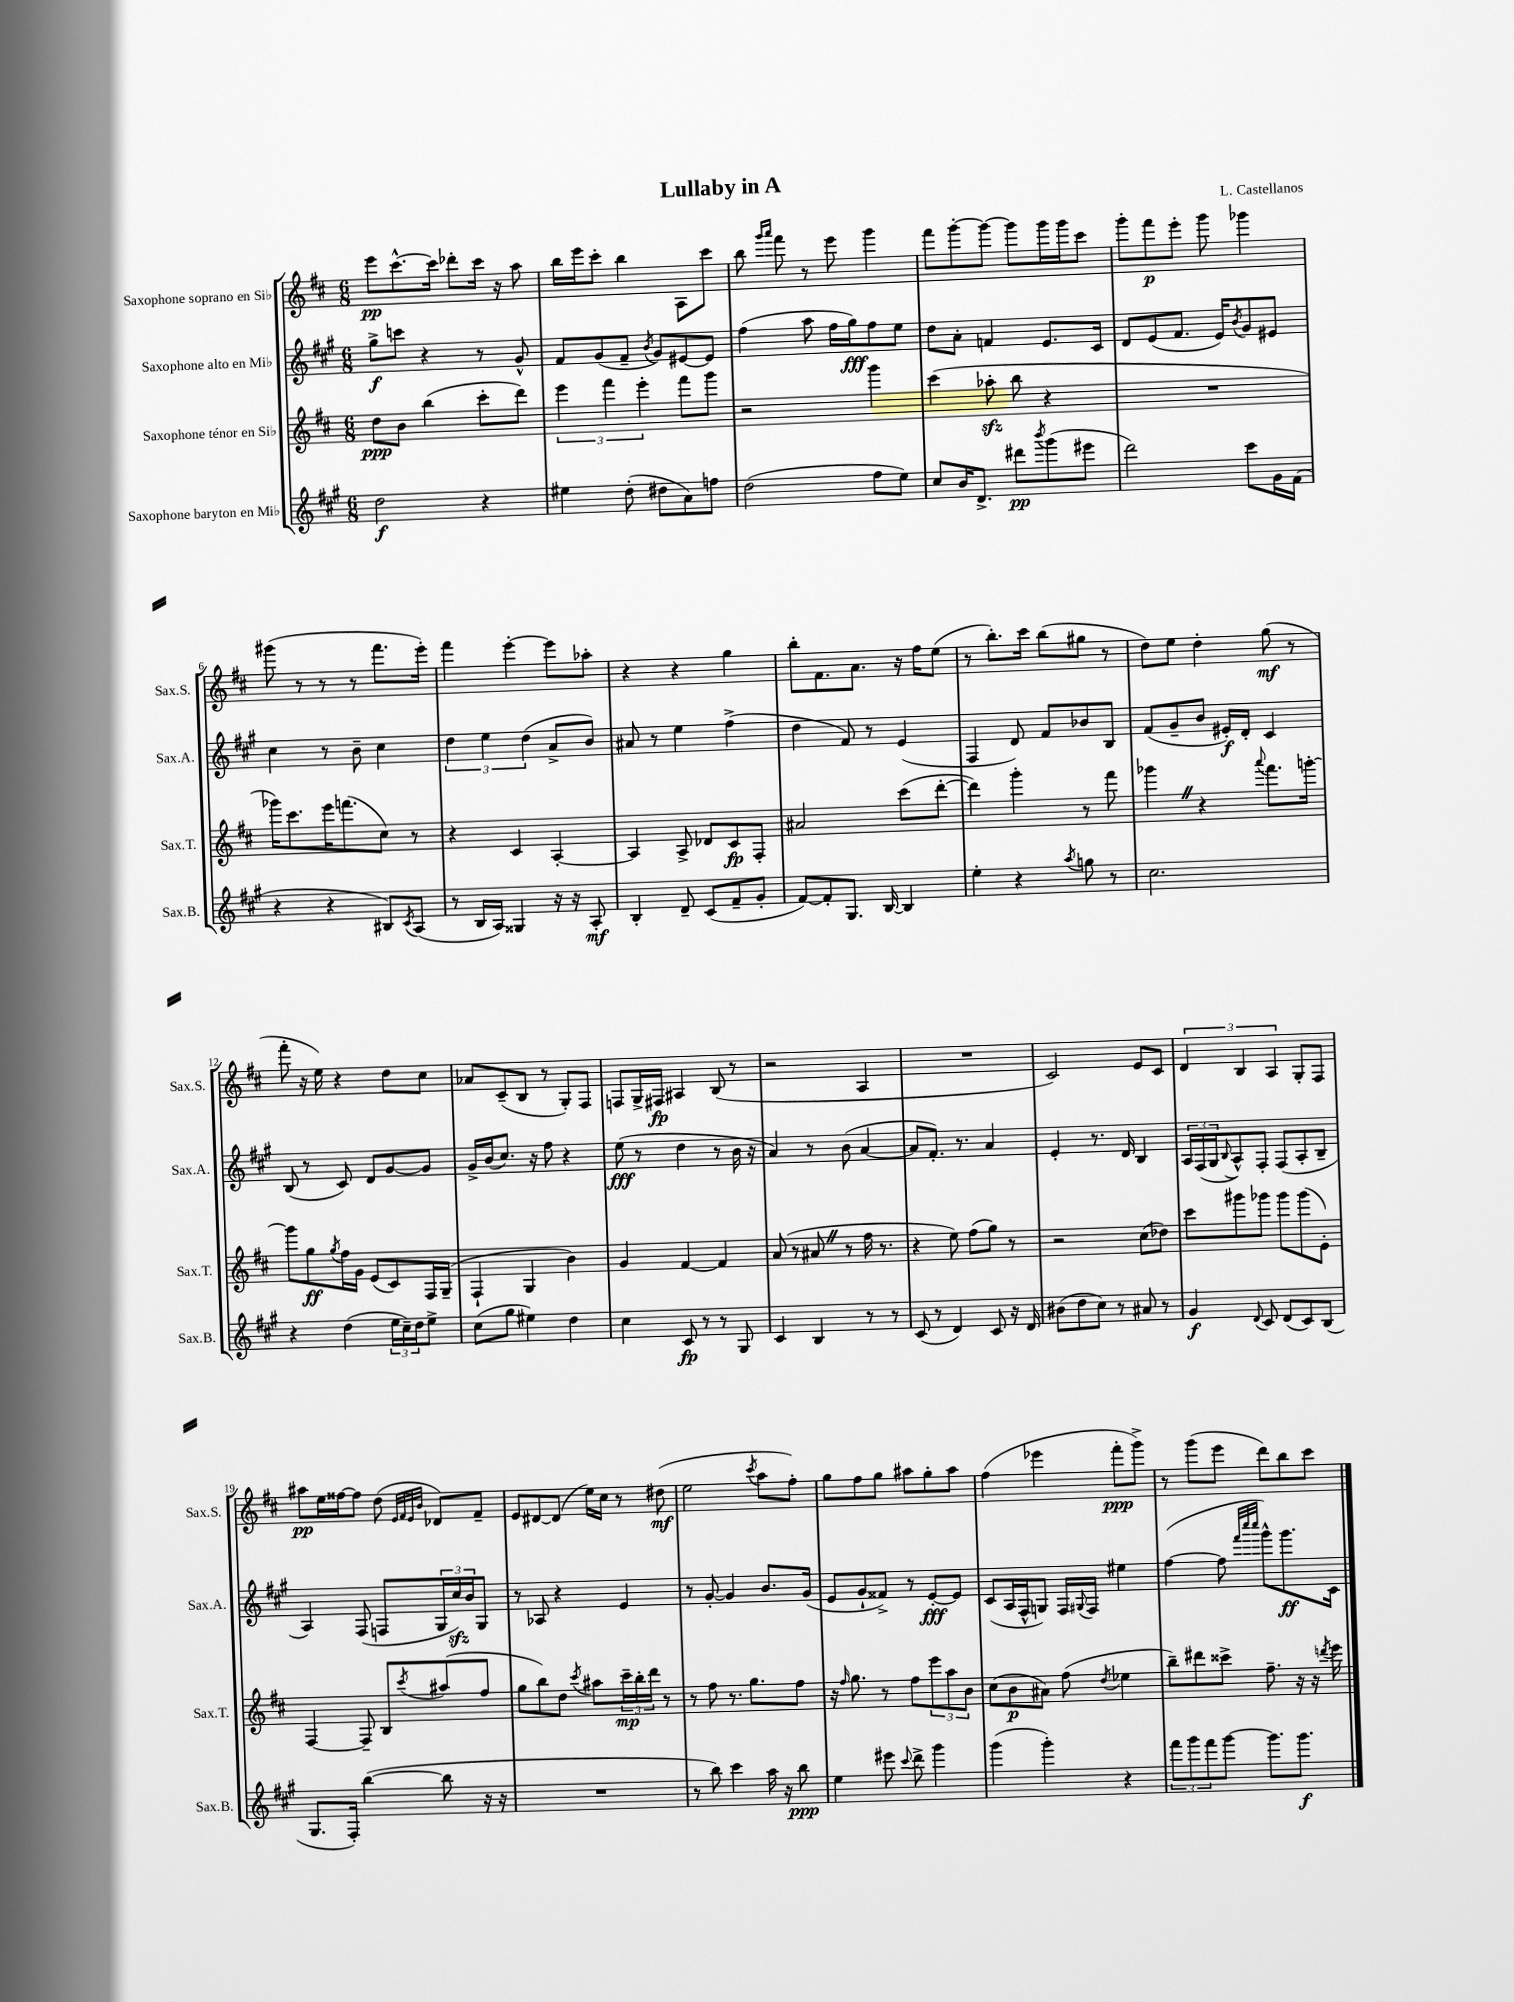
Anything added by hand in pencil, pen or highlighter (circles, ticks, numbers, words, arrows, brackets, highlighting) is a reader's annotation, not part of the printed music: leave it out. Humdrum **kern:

**kern	**dynam	**kern	**dynam	**kern	**dynam	**kern	**dynam
*part4	*part4	*part3	*part3	*part2	*part2	*part1	*part1
*staff4	*staff4	*staff3	*staff3	*staff2	*staff2	*staff1	*staff1
*I"Saxophone baryton en Mi♭	*	*I"Saxophone ténor en Si♭	*	*I"Saxophone alto en Mi♭	*	*I"Saxophone soprano en Si♭	*
*I'Sax.B.	*	*I'Sax.T.	*	*I'Sax.A.	*	*I'Sax.S.	*
*clefG2	*	*clefG2	*	*clefG2	*	*clefG2	*
*k[f#c#g#]	*	*k[f#c#]	*	*k[f#c#g#]	*	*k[f#c#]	*
*M6/8	*	*M6/8	*	*M6/8	*	*M6/8	*
=1	=1	=1	=1	=1	=1	=1	=1
2dd\	f	8dd\L	ppp	8gg#^\L	f	8eee\L	pp
.	.	8b\J	.	8cccn\J	.	[8.ccc#^^\	.
.	.	(4bb\	.	4r	.	.	.
.	.	.	.	.	.	16ccc#\Jk]	.
.	.	.	.	.	.	8ddd-X'\L	.
4r	.	8ccc#'\L	.	8r	.	16ccc#\Jk	.
.	.	.	.	.	.	16r	.
.	.	8ddd\J)	.	8g#^^/	.	8aa\	.
=2	=2	=2	=2	=2	=2	=2	=2
4ee#X\	.	6eee\	.	8f#/L	.	16bb\LL	.
.	.	.	.	.	.	16eee\J	.
.	.	.	.	(8g#/	.	8ccc#'\J	.
.	.	6fff#\	.	.	.	.	.
(8dd'\	.	.	.	8f#~/J	.	4bb\	.
.	.	6eee'\	.	.	.	.	.
.	.	.	.	8qb/	.	.	.
8dd#X\L	.	.	.	8g#/L)	.	.	.
8a\)	.	8fff#\L	.	[8e#X/	.	8A\L	.
8ffn\J	.	8ggg\J	.	8e#/J]	.	8ccc#\J	.
=3	=3	=3	=3	=3	=3	=3	=3
(2dd\	.	2r	.	(4ff#\	.	8bb\	.
.	.	.	.	.	.	16qqggg/LL	.
.	.	.	.	.	.	16qqaaa/JJ	.
.	.	.	.	.	.	8fff#\	.
.	.	.	.	8aa\	.	8r	.
.	.	.	.	16ff#\LL	.	8eee\	.
.	.	.	.	16gg#\J)	fff	.	.
8ff#\L	.	4ggg\	.	8ff#\	.	4ggg\	.
8ee\J)	.	.	.	8ee\J	.	.	.
=4	=4	=4	=4	=4	=4	=4	=4
8cc#/L	.	(4ccc#\	.	8dd\L	.	8fff#\L	.
16b/K	.	.	.	8a'\J	.	[8ggg'\	.
8.d^/J	.	.	.	.	.	.	.
.	.	8aa-Xzz'\	.	4fn/	.	8ggg\J_	.
8ddd#X\L	pp	8bb\	.	.	.	8ggg\L]	.
8qbbb/	.	.	.	.	.	.	.
(8ggg#\	.	4r	.	8.e/L	.	16ggg\L	.
.	.	.	.	.	.	16ggg\J	.
8eee#X\J	.	.	.	.	.	8ccc#\J	.
.	.	.	.	16c#/Jk	.	.	.
=5	=5	=5	=5	=5	=5	=5	=5
2ddd\)	.	2.r	.	8d/L	.	8ggg'\L	.
.	.	.	.	(8e/	.	8fff#\	p
.	.	.	.	8.f#/J	.	8eee'\J	.
.	.	.	.	.	.	8ggg\	.
.	.	.	.	16e/KL)	.	.	.
.	.	.	.	8qb/	.	.	.
8ccc#\L	.	.	.	8g#/	.	4ggg-X\	.
16g#\L	.	.	.	8e#X/J	.	.	.
(16f#\JJ	.	.	.	.	.	.	.
!!LO:LB:g=z
=6	=6	=6	=6	=6	=6	=6	=6
4r	.	16ggg-X\KL)	.	4cc#\	.	(8ggg#X\	.
.	.	8.ccc#\	.	.	.	.	.
.	.	.	.	.	.	8r	.
4r	.	16eee\K	.	8r	.	8r	.
.	.	(8.fffn\	.	.	.	.	.
.	.	.	.	8b~\	.	8r	.
8B#X/L)	.	8cc#\J)	.	4cc#\	.	8.fff#\L	.
8qc#/	.	.	.	.	.	.	.
(8A/J	.	8r	.	.	.	.	.
.	.	.	.	.	.	16eee'\Jk)	.
=7	=7	=7	=7	=7	=7	=7	=7
8r	.	4r	.	6dd\	.	4fff#\	.
16B/LL	.	.	.	.	.	.	.
.	.	.	.	6ee\	.	.	.
16A/JJ)	.	.	.	.	.	.	.
4G##X/	.	4c#/	.	.	.	[4eee'\	.
.	.	.	.	(6dd\	.	.	.
16r	.	[4A'/	.	8a^/L	.	8eee\L]	.
16r	.	.	.	.	.	.	.
8A'/	mf	.	.	8b/J)	.	8aa-X'\J	.
=8	=8	=8	=8	=8	=8	=8	=8
4B'/	.	4A/]	.	8a#X/	.	4r	.
.	.	.	.	8r	.	.	.
8d~/	.	8A^/	.	4ee\	.	4r	.
(8c#/L	.	8d-X/L	.	.	.	.	.
8f#~/	.	8c#/	fp	(4ff#^\	.	4gg\	.
8g#'/J	.	8F#'/J	.	.	.	.	.
=9	=9	=9	=9	=9	=9	=9	=9
[8f#/L)	.	2a#X/	.	4dd\	.	8bb'\L	.
8f#'/]	.	.	.	.	.	8.f#\	.
8.G#/J	.	.	.	8f#/)	.	.	.
.	.	.	.	.	.	8.a\J	.
.	.	.	.	8r	.	.	.
[16B/	.	.	.	.	.	.	.
4B/]	.	(8ccc#\L	.	(4e/	.	16r	.
.	.	.	.	.	.	16ff#\KL	.
.	.	[8ddd'\J	.	.	.	(8ee\J	.
=10	=10	=10	=10	=10	=10	=10	=10
4ee'\	.	4ddd\])	.	4F#/	.	8r	.
.	.	.	.	.	.	8.bb'\L)	.
4r	.	4ggg'\	.	8d/)	.	.	.
.	.	.	.	.	.	16ccc#\Jk	.
.	.	.	.	8f#/L	.	(8bb\L	.
8qaa/	.	.	.	.	.	.	.
8ggn\	.	8r	.	8b-X/	.	8gg#X\J	.
8r	.	8fff#\	.	8B/J	.	8r	.
=11	=11	=11	=11	=11	=11	=11	=11
2.cc#\	.	4ggg-XZ\	.	(8f#/L	.	8dd\L)	.
.	.	.	.	8g#~/	.	8ee\J	.
.	.	4r	.	8b/J	.	4dd'\	.
.	.	.	.	16e#X'/LL)	f	.	.
.	.	.	.	16d'/JJ	.	.	.
.	.	8qqaaa/	.	.	.	.	.
.	.	8.fff#\L	.	4c#/	.	(8gg\	mf
.	.	.	.	.	.	8r	.
.	.	[16gggn'\Jk	.	.	.	.	.
!!LO:LB:g=z
=12	=12	=12	=12	=12	=12	=12	=12
4r	.	8ggg\L]	.	(8B/	.	8fff#'\	.
.	.	8gg\	ff	8r	.	16r	.
.	.	.	.	.	.	16ee\)	.
.	.	8qgg/	.	.	.	.	.
(4dd\	.	16ff#\L	.	8c#/)	.	4r	.
.	.	16g\JJ	.	.	.	.	.
.	.	(8e/L	.	8d/L	.	.	.
24ee\LL	.	8c#/)	.	[8g#/	.	8dd\L	.
24cc#~\)	.	.	.	.	.	.	.
24dd\J	.	.	.	.	.	.	.
8ee^\J	.	16F#/L	.	8g#/J]	.	8cc#\J	.
.	.	(16G~/JJ	.	.	.	.	.
=13	=13	=13	=13	=13	=13	=13	=13
(8cc#\L	.	4F#`/	.	16g#^/LL	.	8a-X/L	.
.	.	.	.	(16b/J	.	.	.
8gg#\J	.	.	.	8.cc#/J)	.	(8c#~/	.
4ee#X\)	.	4G/	.	.	.	8B/J	.
.	.	.	.	16r	.	.	.
.	.	.	.	8ff#\	.	8r	.
4dd\	.	4b\)	.	4r	.	8G'/L)	.
.	.	.	.	.	.	8F#/J	.
=14	=14	=14	=14	=14	=14	=14	=14
4cc#\	.	4g/	.	(8ee\	fff	8Fn/L	.
.	.	.	.	8r	.	16G^/L	.
.	.	.	.	.	.	16F#X/JJ	fp
8c#/	fp	[4f#/	.	4dd\	.	4A#X/	.
8r	.	.	.	.	.	.	.
8r	.	4f#/]	.	8r	.	(8B/	.
8G#/	.	.	.	16b\	.	8r	.
.	.	.	.	16r	.	.	.
=15	=15	=15	=15	=15	=15	=15	=15
4c#/	.	(8a/	.	4a/)	.	2r	.
.	.	8r	.	.	.	.	.
4B/	.	8a#XZ/	.	8r	.	.	.
.	.	8r	.	(8b\	.	.	.
8r	.	16ff#\	.	[4a/	.	4A/	.
.	.	8.r	.	.	.	.	.
8r	.	.	.	.	.	.	.
=16	=16	=16	=16	=16	=16	=16	=16
(8c#/	.	4r	.	8a/L]	.	2.r	.
8r	.	.	.	8.f#'/J)	.	.	.
4d/)	.	8ee\)	.	.	.	.	.
.	.	.	.	8.r	.	.	.
.	.	(8ff#\L	.	.	.	.	.
8c#/	.	8gg\J)	.	4a/	.	.	.
16r	.	8r	.	.	.	.	.
16d/	.	.	.	.	.	.	.
=17	=17	=17	=17	=17	=17	=17	=17
(8b#X\L	.	2r	.	4e'/	.	2c#/)	.
8dd\	.	.	.	.	.	.	.
8cc#\J)	.	.	.	8.r	.	.	.
8r	.	.	.	.	.	.	.
.	.	.	.	16d/	.	.	.
8a#X/	.	(8cc#\L	.	4B/	.	8e/L	.
8r	.	8dd-X\J)	.	.	.	8c#/J	.
=18	=18	=18	=18	=18	=18	=18	=18
4g#/	f	8ccc#\L	.	24A/LL	.	6d/	.
.	.	.	.	(24F#/	.	.	.
.	.	.	.	24G#/J	.	.	.
.	.	.	.	8qqB/	.	.	.
.	.	8ggg#X\	.	8A^^/)	.	.	.
.	.	.	.	.	.	6B/	.
8qqd/	.	.	.	.	.	.	.
8c#/	.	8ggg-X\J	.	8F#'/J	.	.	.
.	.	.	.	.	.	6A/	.
(8d/L	.	8ggg-\L	.	(8F#/L	.	.	.
8c#/)	.	(8ggg-\	.	8A'/	.	8G'/L	.
(8B/J	.	8e'\J)	.	8B~/J	.	8F#/J	.
!!LO:LB:g=z
=19	=19	=19	=19	=19	=19	=19	=19
8.G#/L	.	[4F#/	.	4A/)	.	8aa#X\L	pp
.	.	.	.	.	.	16ee\L	.
16F#'/Jk)	.	.	.	.	.	[16ff##X\J	.
([4bb\	.	8F#~/]	.	(8F#/	.	8ff##\J]	.
.	.	8B/L	.	8Fn/L	.	(8dd\	.
.	.	.	.	.	.	32qqe/LLL	.
.	.	.	.	.	.	32qqf#/	.
.	.	.	.	.	.	32qqe/	.
.	.	8qccc#/	.	.	.	32qqb/JJJ	.
8bb\]	.	(8aa#X/	.	24G#/L	.	8d-X/L)	.
.	.	.	.	24cc#zz/)	.	.	.
.	.	.	.	24b/J	.	.	.
16r	.	8ff#/J	.	8G#/J	.	8f#~/J	.
16r	.	.	.	.	.	.	.
=20	=20	=20	=20	=20	=20	=20	=20
2.r	.	8gg\L	.	8r	.	8e/L	.
.	.	8bb\)	.	8A-X/	.	[8d#X/	.
.	.	8dd\J	.	4r	.	(8d#/J]	.
.	.	8qccc#/	.	.	.	.	.
.	.	8aa#X\L	.	.	.	16ee\LL)	.
.	.	.	.	.	.	16cc#\JJ	.
.	.	24ccc#~\L	mp	4e/	.	8r	.
.	.	24bb'\	.	.	.	.	.
.	.	24ddd\JJ	.	.	.	.	.
.	.	8r	.	.	.	(8dd#X\	mf
=21	=21	=21	=21	=21	=21	=21	=21
8r	.	8r	.	8r	.	2ee\	.
8bb\)	.	8ff#\	.	[8g#'/	.	.	.
4ccc#\	.	8.r	.	4g#/]	.	.	.
.	.	8.gg\L	.	.	.	.	.
.	.	.	.	.	.	8qccc#/	.
16aa\	.	.	.	8.b/L	.	8aa\L	.
16r	.	.	.	.	.	.	.
8bb\	ppp	8ff#\J	.	.	.	8ff#'\J)	.
.	.	.	.	(16g#/Jk	.	.	.
=22	=22	=22	=22	=22	=22	=22	=22
4ee\	.	16r	.	8e/L	.	8gg\L	.
.	.	16qqff#/	.	.	.	.	.
.	.	8.gg\	.	.	.	.	.
.	.	.	.	8g#`/	.	8ff#\	.
8eee#X\	.	8r	.	8f##X^/J)	.	8gg\J	.
8qqccc#/	.	.	.	.	.	.	.
8ddd^\	.	8ff#\L	.	8r	.	8aa#X\L	.
4ggg#\	.	12eee\	.	[8e'/L	fff	8gg'\	.
.	.	12aa\	.	.	.	.	.
.	.	.	.	8e/J]	.	8aa#\J	.
.	.	12b\J	.	.	.	.	.
=23	=23	=23	=23	=23	=23	=23	=23
(4ggg#\	.	(8cc#\L	.	(8c#/L	.	(4ff#\	.
.	.	8b\	p	16A/L	.	.	.
.	.	.	.	16F#^^/J	.	.	.
4ggg#'\)	.	8a#X\J)	.	8Gn/J)	.	4eee-X\	.
.	.	(8ff#\	.	16F#/LL	.	.	.
.	.	.	.	8qqG#X/	.	.	.
.	.	.	.	16F#/JJ	.	.	.
.	.	8qdd/	.	.	.	.	.
4r	.	4ee-X\	.	4ee#X\	.	8fff#'\L	ppp
.	.	.	.	.	.	8ggg^\J)	.
=24	=24	=24	=24	=24	=24	=24	=24
12fff#\L	.	8bb~\L)	.	([4ff#\	.	8r	.
12ggg#\	.	.	.	.	.	.	.
.	.	8ddd#X\	.	.	.	(8ggg\L	.
12fff#\	.	.	.	.	.	.	.
[8ggg#\J	.	8ccc##X^\J	.	8ff#\]	.	8eee\J	.
.	.	.	.	32qqfff#/LLL	.	.	.
.	.	.	.	32qqcccc#/	.	.	.
.	.	.	.	32qqcccc#/JJJ	.	.	.
8.ggg#\L]	.	8.ff#~\	.	8ggg#^^\L)	.	8ddd\L)	.
.	.	.	.	8.ggg#\	ff	8bb\	.
8.ggg#\J	f	16r	.	.	.	.	.
.	.	16r	.	.	.	8ccc#\J	.
.	.	8qdddn/	.	.	.	.	.
.	.	16eee\	.	16c#\Jk	.	.	.
==	==	==	==	==	==	==	==
*-	*-	*-	*-	*-	*-	*-	*-
